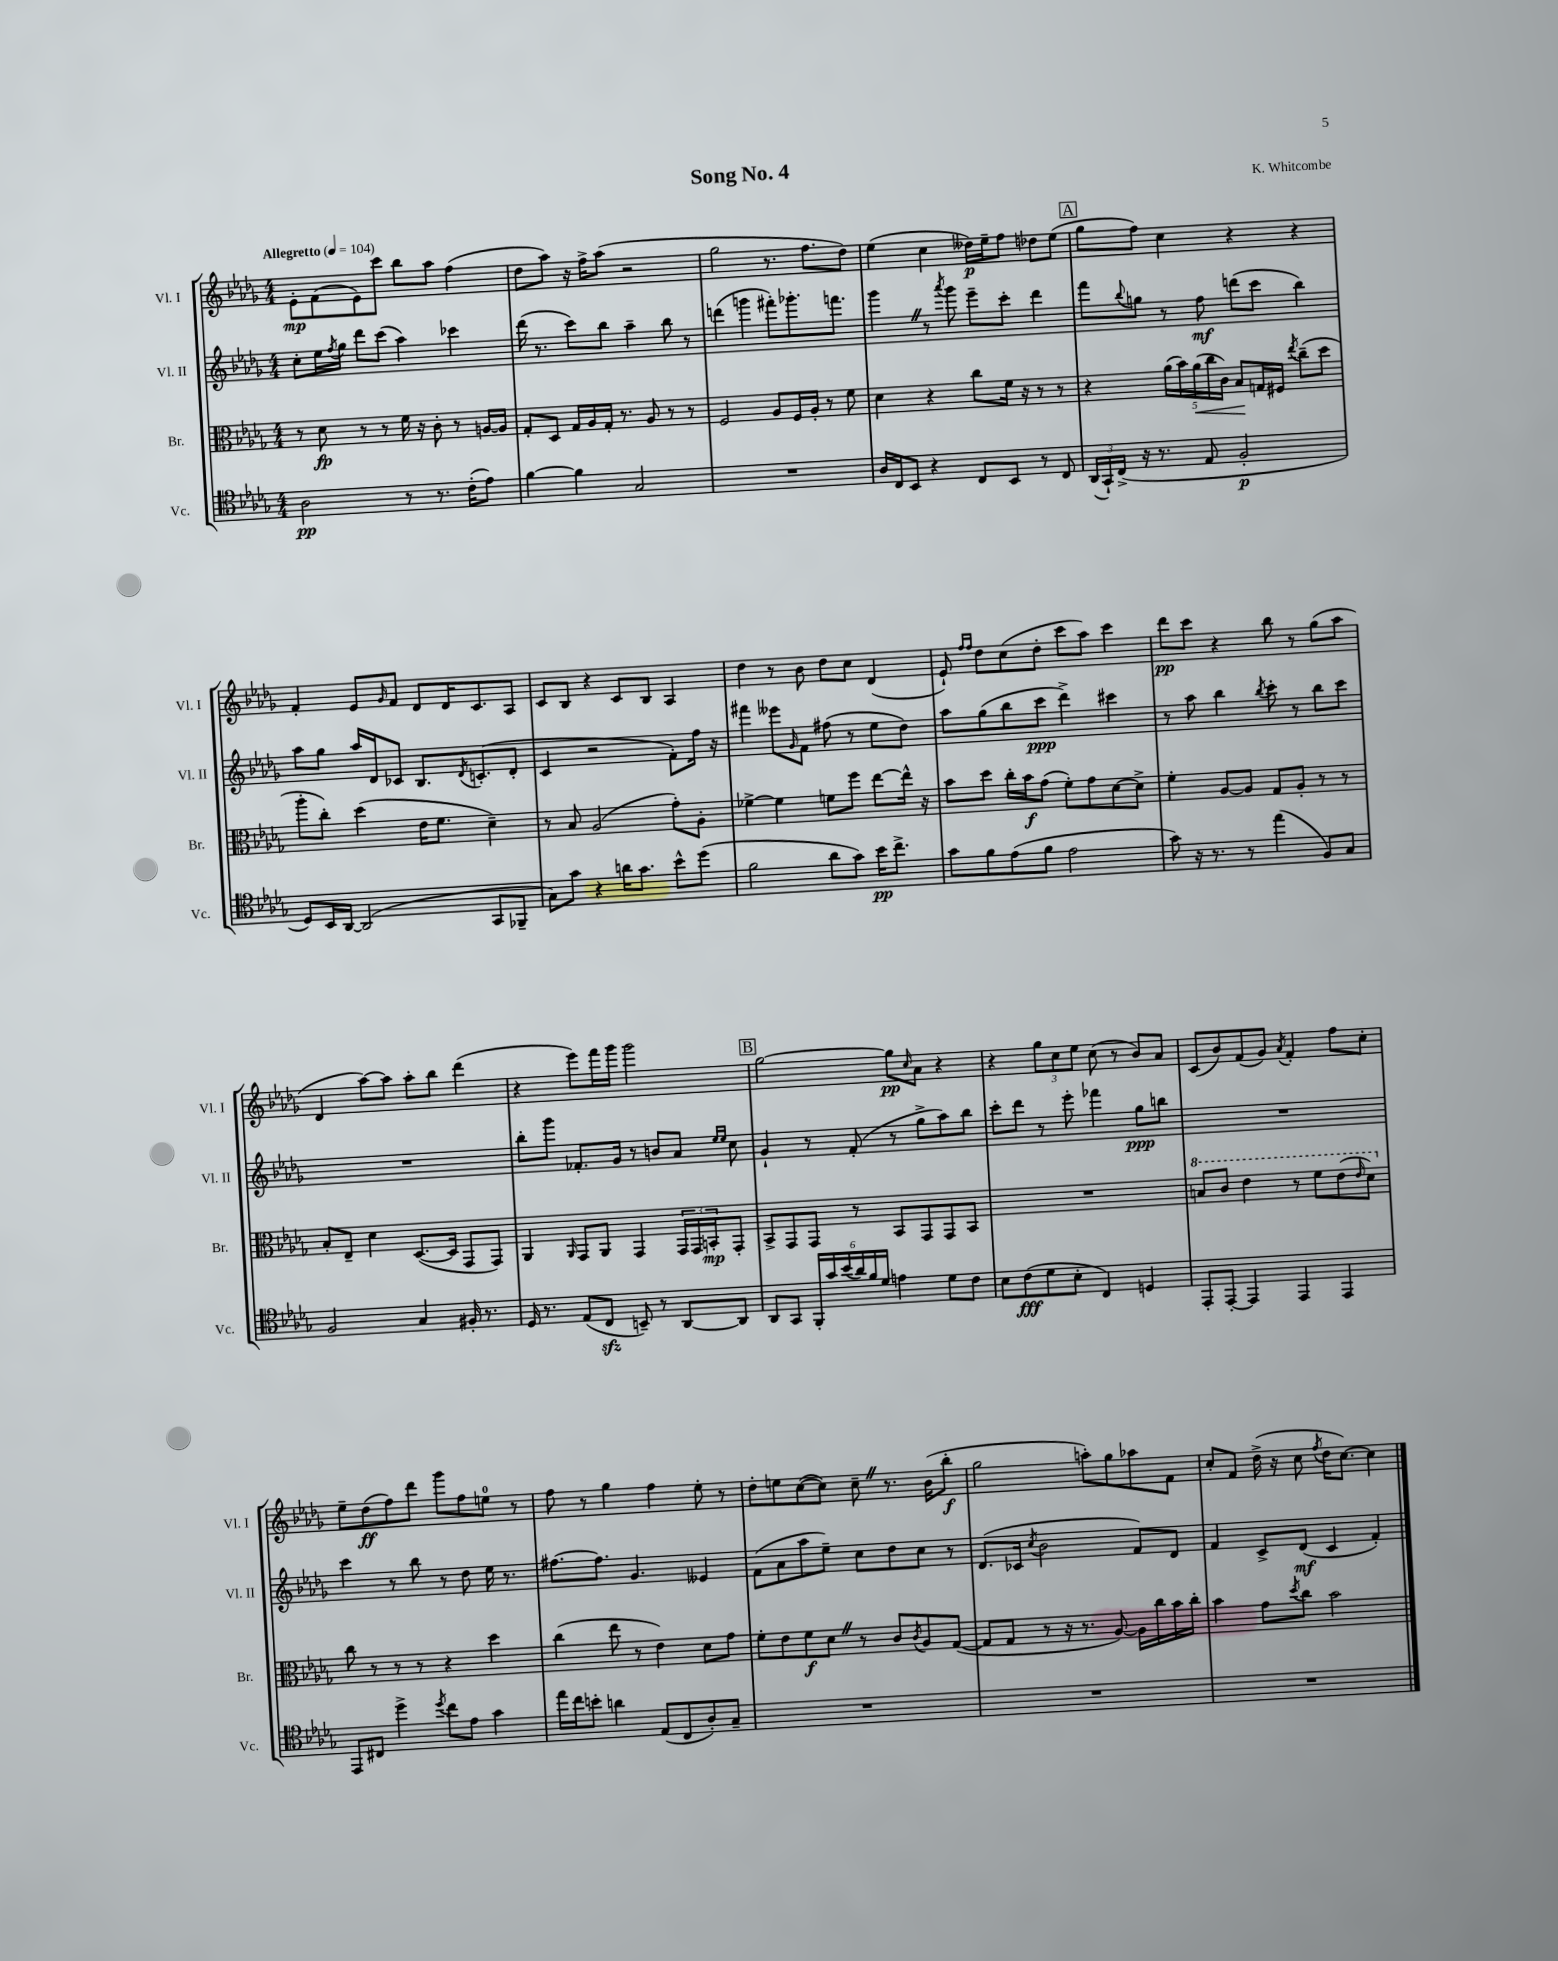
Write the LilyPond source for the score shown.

\header { title = "Song No. 4" composer = "K. Whitcombe" }
<<
\new StaffGroup <<
\new Staff = "s0" \with { instrumentName = "Vl. I" shortInstrumentName = "Vl. I" } {
    \clef treble \key des \major \numericTimeSignature \time 4/4 \tempo "Allegretto" 4 = 104
    ees'8-.\mp f'8( ees'8) c'''8 bes''8 aes''8 f''4( |
    des''8 aes''8) r16 f''16-> aes''8( r2 |
    ges''2 r8. f''8. des''8) |
    ees''4( c''4 deses''16\p) ees''16-- f''8 des''8 ees''8( |
    \mark \markup { \box "A" } ges''8 f''8) c''4 r4 r4 |
    f'4-. ees'8 \grace { ges'16 } f'8 des'8 des'16 c'8. aes8 |
    c'8 bes8 r4 c'8 bes8 aes4 |
    des''4 r8 bes'8 des''8 c''8 des'4( |
    ees'8-!) \grace { f''16 f''16 } des''8 c''8( des''8-. c'''8 aes''8) c'''4 |
    des'''8\pp c'''8 r4 bes''8 r8 ges''8( aes''8 |
    des'4 aes''8~) aes''8 aes''8-. bes''8 des'''4( |
    r4 ees'''8) f'''16 ges'''16 ges'''2 |
    \mark \markup { \box "B" } ges''2~ ges''8\pp \grace { c''16 } aes'8 r4 |
    r4 \tuplet 3/2 { ges''8 c''8 ees''8 } c''8( r8 bes'8) aes'8 |
    c'8( bes'8) f'8( ges'8) \acciaccatura { aes'8 } f'4-. f''8 c''8-. |
    ees''8-- des''8\ff( f''8) des'''8 ges'''8 f''8 e''8-0 r8 |
    f''8 r8 ges''4 f''4 ees''8-. r8 |
    des''8-. e''8 c''8~( c''8) c''8-- \once \override BreathingSign.text = \markup { \musicglyph "scripts.caesura.straight" } \breathe r8. bes'16( bes''8-.\f |
    ges''2 a''8-.) ges''8 aes''8 f'8 |
    c''8-. f'8 des''16->( r16 c''8 \acciaccatura { f''8 } des''16 c''8.~) c''4 \bar "|." |
}
\new Staff = "s1" \with { instrumentName = "Vl. II" shortInstrumentName = "Vl. II" } {
    \clef treble \key des \major \numericTimeSignature \time 4/4
    c''8-. ees''16 \acciaccatura { f''8 } ges''16 des'''8 c'''8( aes''4) ces'''4 |
    des'''16( r8. c'''8) bes''8 aes''4-- bes''8 r8 |
    d'''4( g'''4 fis'''8-.) ges'''8.-. f'''8. |
    ges'''4 \once \override BreathingSign.text = \markup { \musicglyph "scripts.caesura.straight" } \breathe r8 \acciaccatura { aes'''8 } ges'''8 ees'''8-- c'''8-. des'''4 |
    \mark \markup { \box "A" } f'''8 \appoggiatura { bes''8 } g''8 r8 f''8\mf d'''8( c'''8 bes''4) |
    aes''8 ges''8 aes''16 des'16 ces'8 bes8. \acciaccatura { des'8 } c'8.-.( des'8-. |
    c'4 r2 f'8-.) f''16 r16 |
    fis'''4 eeses'''8 \grace { ges'16 } f'8 fis''8( r8 ees''8 des''8) |
    aes''8 ges''8( bes''8 c'''8\ppp des'''4->) cis'''4 |
    r8 aes''8 bes''4 \acciaccatura { bes''8 } c'''8-. r8 bes''8 c'''8 |
    R1 |
    bes''8-. ges'''8 fes'8.-. ges'16 r8 b'8 aes'8 \grace { ees''16 ees''16 } c''8 |
    \mark \markup { \box "B" } ges'4-! r8 f'8-.( r8 ges''8-> aes''8) bes''8 |
    c'''8-. des'''8 r8 ees'''8-. fes'''4 ges''8\ppp b''8 |
    R1 |
    c'''4 r8 bes''8 r8 des''8 ees''16 r8. |
    fis''8.~ fis''8. ges'4. eeses'4 |
    f'8( aes'8 aes''8 ees''8--) c''8 des''8 c''8 r8 |
    des'8.( ces'16 \acciaccatura { c''8 } bes'2 f'8) des'8 |
    f'4 c'8-> des'8\mf( c'4 f'4-.) \bar "|." |
}
\new Staff = "s2" \with { instrumentName = "Br." shortInstrumentName = "Br." } {
    \clef alto \key des \major \numericTimeSignature \time 4/4
    r8 des'8\fp r8 r8 f'16 r16 c'8-. r8 a16~ a16 |
    ges8-. des8 ges16 aes16 ges16-. r8. aes8 r8 r8 |
    f2 aes8 f16 aes16-. r8 f'8 |
    des'4 r4 c''8 f'16 r16 r8 r8 |
    \mark \markup { \box "A" } r4 \tuplet 5/4 { aes'16( bes'16) aes'16\<( c''16 c'16) } bes8\! g16 fis16 \acciaccatura { ees''8 } c''8--( des''8 |
    aes''8-. c''8-.) des''4( ees'16 f'8. des'4--) |
    r8 bes8 aes2( ges'8-.) aes8-. |
    fes'4~-> fes'4 f'8 f''8 ees''8~ ees''16-^ r16 |
    bes'8 des''8 c''16-. bes'16\f ges'8( f'8-.) ges'8 des'8~ des'8-> |
    f'4-. aes8~ aes8 ges8 aes8-. r8 r8 |
    bes8-. ees8-- des'4 des8.~( des16 ges,8 ges,8) |
    aes,4 \grace { aes,16 } ges,8 aes,8 ges,4 \tuplet 3/2 { ges,16 ges,16 b,16-.\mp } ges,8-. |
    \mark \markup { \box "B" } bes,8-> ges,8 ges,8 r8 bes,8 ges,8 ges,8 bes,8 |
    R1 |
    \ottava #1 b'8 c''8 ees''4 r8 f''8 ees''8( \grace { ees''16 } des''8) \ottava #0 |
    c''8 r8 r8 r8 r4 des''4 |
    c''4( ees''8 r8 ees'4) des'8 ges'8 |
    f'8-. ees'8 f'8\f des'8 \once \override BreathingSign.text = \markup { \musicglyph "scripts.caesura.straight" } \breathe r8 c'8 \acciaccatura { c'8 } aes8 ges8~( |
    ges8 ges8 r8 r16 r8. aes8~) aes16 c''16 bes'16 c''16-. |
    bes'4 ges'8 \acciaccatura { des''8 } c''8 bes'2 \bar "|." |
}
\new Staff = "s3" \with { instrumentName = "Vc." shortInstrumentName = "Vc." } {
    \clef tenor \key des \major \numericTimeSignature \time 4/4
    aes2\pp r8 r8. c'16-.( ees'8) |
    f'4~ f'4 ges2 |
    R1 |
    aes16 c16 bes,8 r4 c8 bes,8 r8 c8 |
    \mark \markup { \box "A" } \tuplet 3/2 { aes,16( ges,16-!) c16->( } r16 r8. ees8 f2-.\p |
    des8) bes,16 aes,16~ aes,2( ges,8 fes,8-- |
    ges8) ges'8 r4 a'16 ges'8. bes'8-^ des''8( |
    f'2 aes'8 ges'8) bes'16\pp c''8.-> |
    ges'8 f'8 ees'8( f'8 ees'2 |
    ges'8) r16 r8. r8 ees''4( f8) ges8 |
    f2 ges4 fis16-. r8. |
    des16 r8. ees8( c8\sfz b,8--) r8 aes,8~ aes,8 |
    \mark \markup { \box "B" } aes,8 ges,8 \tuplet 6/4 { f,16-. ges'16 bes'16( aes'16) f'16 des'16 } e'4 des'8 c'8 |
    bes8 c'8\fff( des'8 bes8-. c4) d4 |
    ees,8-. ees,8~-. ees,4 ees,4 ees,4 |
    ees,8 cis8 des''4-> \acciaccatura { des''8 } c''8 ees'8 ges'4 |
    ees''16 c''16 b'8-. a'4 ees8( c8 aes8-.) ges8-- |
    R1 |
    R1 |
    R1 \bar "|." |
}
>>
>>
\layout { \context { \Score \remove "Bar_number_engraver" } }
